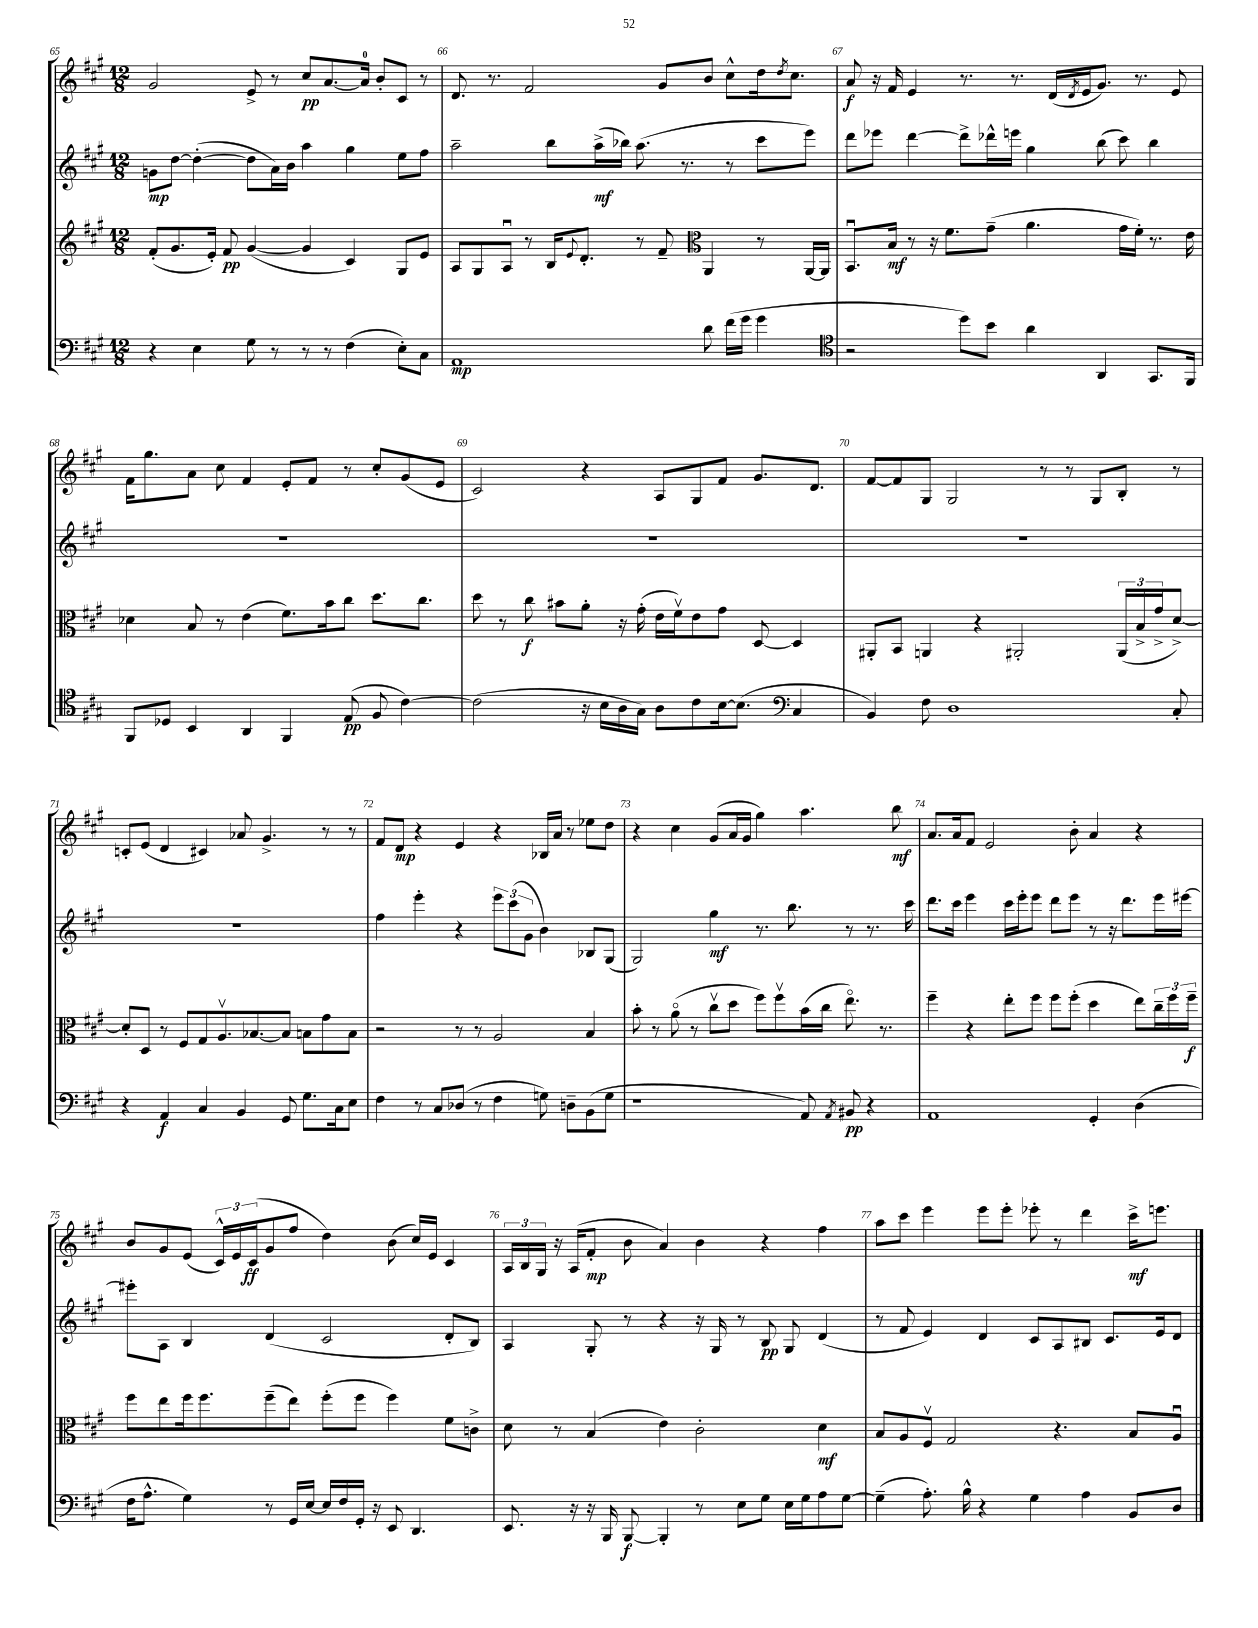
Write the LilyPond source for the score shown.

<<
\new StaffGroup <<
\new Staff = "s0" {
    \clef treble \key a \major \numericTimeSignature \time 12/8
    gis'2 e'8-> r8 cis''8\pp a'8.~ a'16-0 b'8-. cis'8 r8 |
    d'8. r8. fis'2 gis'8 b'8 cis''8-^ d''16 \acciaccatura { d''8 } cis''8. |
    a'8\f r16 fis'16 e'4 r8. r8. d'16( \acciaccatura { d'8 } e'16 gis'8.) r8. e'8 |
    fis'16 gis''8. a'8 cis''8 fis'4 e'8-. fis'8 r8 cis''8-. gis'8( e'8 |
    cis'2) r4 a8 gis8 fis'8 gis'8. d'8. |
    fis'8~ fis'8 gis8 gis2 r8 r8 gis8 b8-. r8 |
    c'8-. e'8( d'4 cis'4) aes'8 gis'4.-> r8 r8 |
    fis'8 d'8\mp r4 e'4 r4 bes16 a'16 r8 ees''8 d''8 |
    r4 cis''4 gis'8( a'16 gis'16 gis''4) a''4. b''8\mf |
    a'8. a'16 fis'8 e'2 b'8-. a'4 r4 |
    b'8 gis'8 e'8( \tuplet 3/2 { cis'16-^) e'16 cis'16\ff( } gis'8 fis''8 d''4) b'8( cis''16) e'16 cis'4 |
    \tuplet 3/2 { a16 b16 gis16 } r16 a16( fis'8-.\mp b'8 a'4) b'4 r4 fis''4 |
    a''8 cis'''8 e'''4 e'''8 e'''8-. ees'''8-. r8 d'''4 cis'''16->\mf e'''8. \bar "|." |
}
\new Staff = "s1" {
    \clef treble \key a \major \numericTimeSignature \time 12/8
    g'8\mp d''8~ d''4~-.( d''8 a'16) b'16 a''4 gis''4 e''8 fis''8 |
    a''2-- b''8 a''16->\mf( bes''16) a''8.( r8. r8 cis'''8 e'''8) |
    d'''8 ees'''8 d'''4~ d'''8-> des'''16-^ e'''16 gis''4 b''8( cis'''8) b''4 |
    R1. |
    R1. |
    R1. |
    R1. |
    fis''4 e'''4-. r4 \tuplet 3/2 { e'''8 cis'''8( gis'8 } b'4) bes8 gis8( |
    gis2) gis''4\mf r8. b''8. r8 r8. cis'''16 |
    d'''8. cis'''16 e'''4 cis'''16 e'''16-. e'''8 d'''8 e'''8 r8 r16 d'''8. e'''16 eis'''16~ |
    eis'''8-. a8 b4 d'4( cis'2 d'8-. b8) |
    a4 gis8-. r8 r4 r16 gis16 r8 b8\pp gis8 d'4( |
    r8 fis'8 e'4) d'4 cis'8 a8 bis8 cis'8. e'16 d'8 \bar "|." |
}
\new Staff = "s2" {
    \clef treble \key a \major \numericTimeSignature \time 12/8
    fis'8-.( gis'8. e'16-.) fis'8\pp gis'4~( gis'4 cis'4) gis8 e'8 |
    a8 gis8 a8\downbow r8 b16 \appoggiatura { e'8 } d'8.-. r8 fis'8-- \clef alto a,4 r8 a,16~ a,16 |
    b,8.\downbow b16\mf r8 r16 fis'8. gis'8--( a'4. gis'16 fis'16-.) r8. e'16 |
    des'4 b8 r8 e'4( fis'8.) b'16 cis''8 d''8. cis''8. |
    d''8 r8 cis''8\f bis'8 a'8-. r16 gis'16-.( e'16 fis'16\upbow) e'8 gis'8 d8~ d4 |
    ais,8-. b,8 a,4 r4 ais,2-. \tuplet 3/2 { ais,16( b16-> gis'16-> } d'8~->) |
    d'8-. d8 r8 fis8 gis8 a8.\upbow bes8.~ bes8 b8 gis'8 b8 |
    r2 r8 r8 a2 b4 |
    b'8-. r8 a'8\flageolet( r8 cis''8\upbow d''8 fis''8) fis''8\upbow b'16( cis''16 e''8.\flageolet) r8. |
    fis''4-- r4 e''8-. fis''8 fis''8 fis''8-.( d''4 e''8) \tuplet 3/2 { cis''16-- fis''16 fis''16--\f } |
    fis''8 e''8 fis''16 fis''8. fis''8--( e''8) fis''8-.( fis''8 fis''4) fis'8 c'8-> |
    d'8 r8 b4( e'4) cis'2-. d'4\mf |
    b8 a8 fis8\upbow gis2 r4. b8 a8\downbow \bar "|." |
}
\new Staff = "s3" {
    \clef bass \key a \major \numericTimeSignature \time 12/8
    r4 e4 gis8 r8 r8 r8 fis4( e8-.) cis8 |
    a,1\mp d'8 fis'16( gis'16 gis'4 |
    \clef tenor r2 d''8) b'8 a'4 a,4 gis,8. fis,16 |
    fis,8 des8 b,4 a,4 fis,4 e8\pp( fis8 cis'4~) |
    cis'2( r16 b16 a16 gis16) a8 cis'8 b16~ b8.( \clef bass cis4 |
    b,4) fis8 d1 cis8-. |
    r4 a,4\f cis4 b,4 gis,8 gis8. cis16 e8 |
    fis4 r8 cis8 des8( r8 fis4 g8) d8-- b,8( g8 |
    r1 a,8) \acciaccatura { a,8 } bis,8\pp r4 |
    a,1 gis,4-. d4( |
    fis16 a8.-^ gis4) r8 gis,16 e16~ e16 fis16 gis,16-. r16 e,8 d,4. |
    e,8. r16 r16 b,,16 b,,8~\f b,,4-. r8 e8 gis8 e16 gis16 a8 gis8~ |
    gis4--( a8.-.) b16-^ r4 gis4 a4 b,8 d8 \bar "|." |
}
>>
>>
\layout { \context { \Score currentBarNumber = #65 \override BarNumber.break-visibility = ##(#f #t #t) barNumberVisibility = #all-bar-numbers-visible } }
